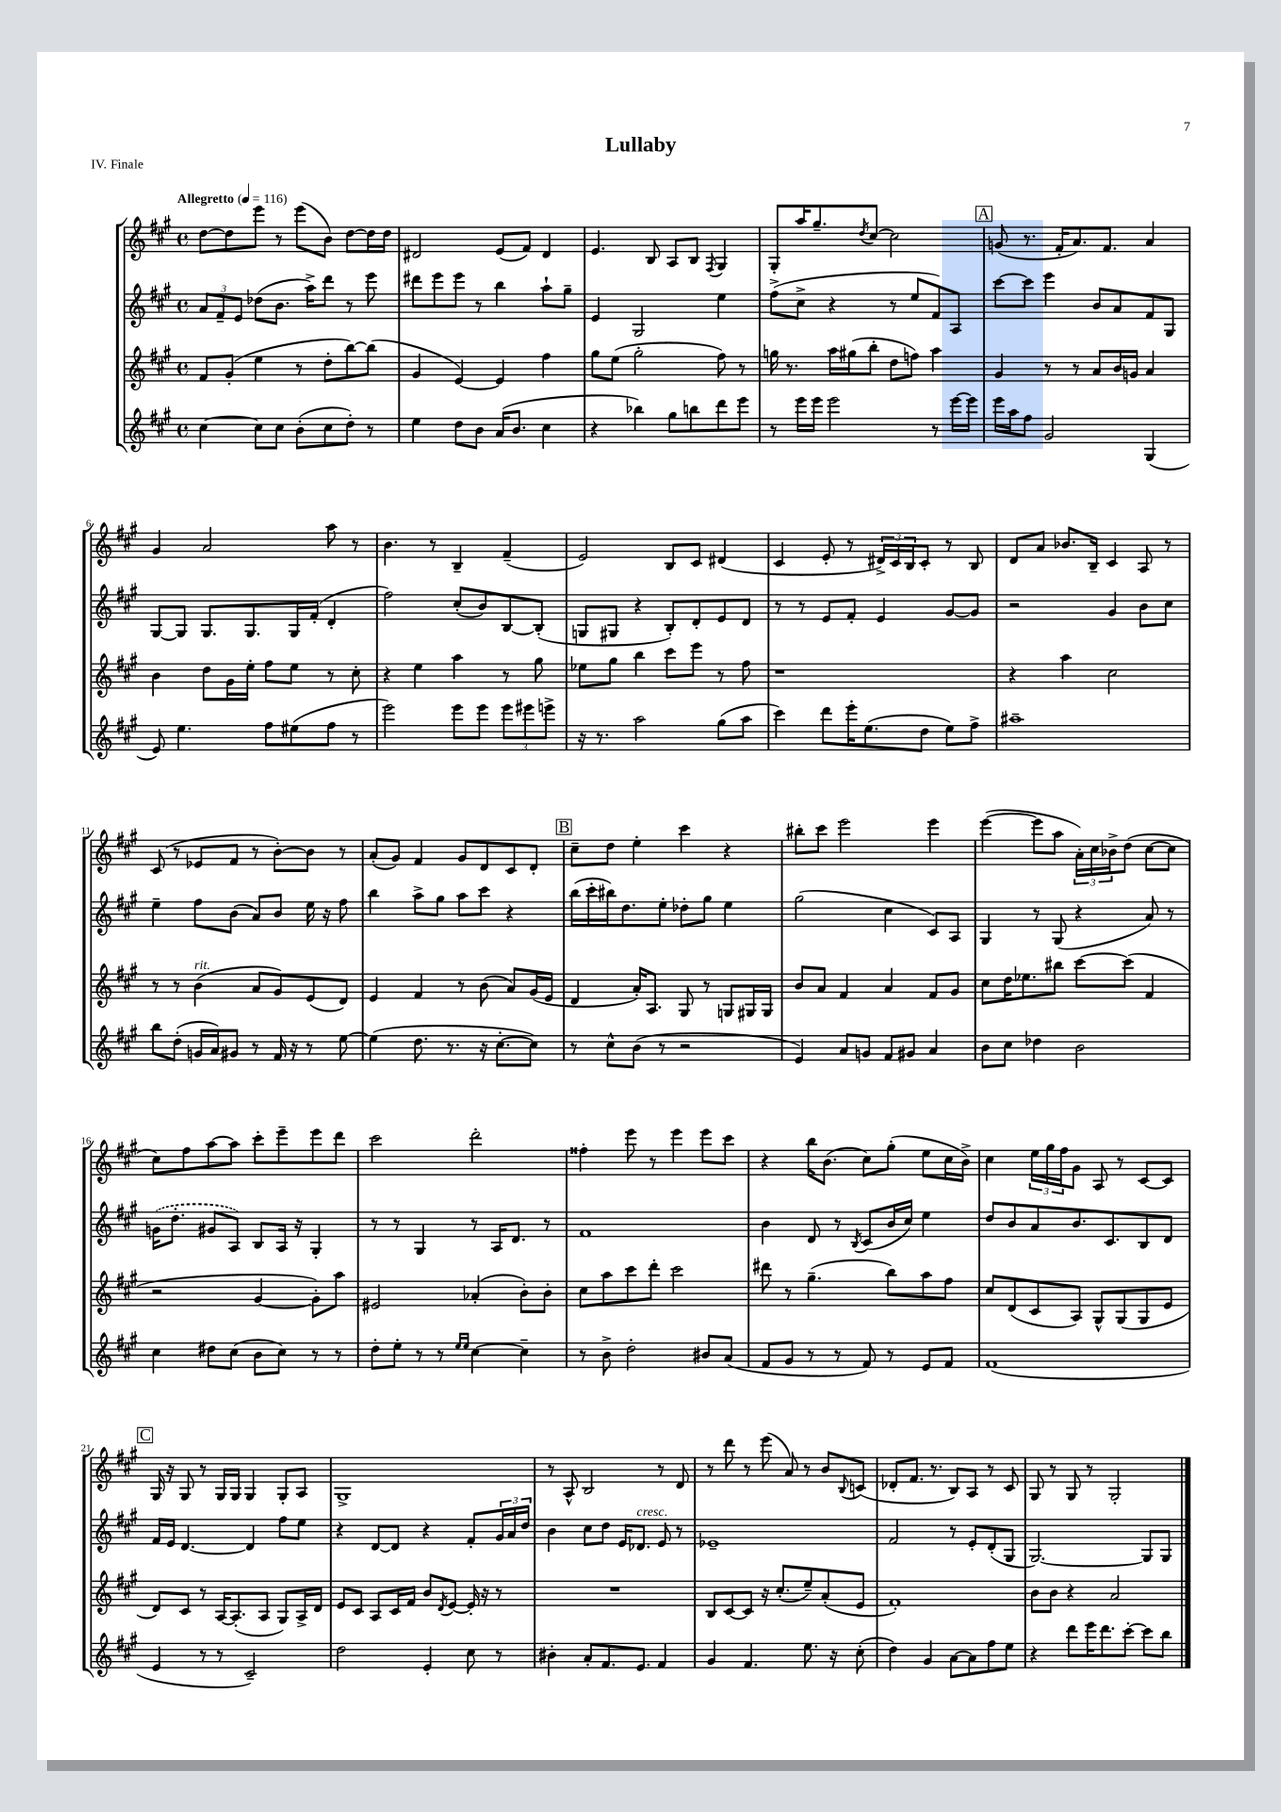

**kern	**kern	**kern	**kern
*part4	*part3	*part2	*part1
*staff4	*staff3	*staff2	*staff1
*clefG2	*clefG2	*clefG2	*clefG2
*k[f#c#g#]	*k[f#c#g#]	*k[f#c#g#]	*k[f#c#g#]
*M4/4	*M4/4	*M4/4	*M4/4
*met(c)	*met(c)	*met(c)	*met(c)
*MM116	*MM116	*MM116	*MM116
=1	=1	=1	=1
!	!	!	!LO:TX:a:B:t=Allegretto
[4cc#\	8f#/L	12a/L	[8dd\L
.	.	12f#~/	.
.	(8g#'/J	.	8dd\]
.	.	12e/J	.
8cc#\L]	4ee\	(8dd-X\L	8eee\J
8cc#\J	.	8.b\J	8r
(8b'\L	8r	.	(8eee\L
.	.	16aa^\KL)	.
8cc#\	8dd'\L	8ddd\J	8b\J)
8dd'\J)	[8bb\)	8r	[8dd\L
8r	(8bb\J]	8eee\	16dd\L]
.	.	.	16dd\JJ
=2	=2	=2	=2
4ee\	4g#/	8ddd#X\L	2d#X/
.	.	8eee\	.
8dd\L	[4e/)	8eee\J	.
8b\J	.	8r	.
(16a/KL	4e/]	4bb\	(8e/L
8.b/J	.	.	.
.	.	.	8f#/J)
4cc#\	4ff#\	8aa`\L	4d#/
.	.	8gg#~\J	.
=3	=3	=3	=3
4r	8gg#\L	4e/	4.e/
.	(8ee\J	.	.
4bb-X\)	2gg#'\	2G#/	.
.	.	.	8B/
8gg#\L	.	.	8A/L
8bbn\	.	.	8B/J
.	.	.	8qF#/
8ddd\	8ff#\)	4ee\	4G#/
8eee\J	8r	.	.
=4	=4	=4	=4
8r	16ggn\	(8ff#^\L	8G#'/L
.	8.r	.	.
16eee\LL	.	8cc#^\J	16aa/K
16eee\JJ	.	.	8.gg#~/
2eee\	16aa\LL	4r	.
.	(16gg#X\J	.	.
.	.	.	8qdd/
.	8bb'\J	.	[8cc#/J
.	8dd\L	8r	2cc#\]
.	8ffn\J)	8ee/L	.
8r	4aa\	8f#/)	.
[16eee\LL	.	8A/J	.
16eee\JJ]	.	.	.
!!LO:REH:place=s1:t=A
=5	=5	=5	=5
16eee\LL	4g#/	[8ccc#\L	(8gn/
16aa\J	.	.	.
8ff#\J	.	8ccc#\J]	8.r
2g#/	8r	4eee\	.
.	.	.	16f#'/KL
.	8r	.	8.a/)
.	8a/L	8b/L	.
.	.	.	8.f#/J
.	16b/L	8a/	.
.	16gn/JJ	.	.
(4G#/	4a/	8f#/	4a/
.	.	8G#/J	.
!!LO:LB:g=z
=6	=6	=6	=6
8e/)	4b\	[8G#/L	4g#/
4.ee\	.	8G#/J]	.
.	8dd\L	8.G#/L	2a/
.	16g#\L	.	.
.	16ee'\JJ	8.G#/	.
8ff#\L	8ff#\L	.	.
(8ee#X\	8ee\J	16G#/L	.
.	.	(16f#'/JJ	.
8ff#\J	8r	4d'/	8aa\
8r	8cc#'\	.	8r
=7	=7	=7	=7
2eee\)	4r	2ff#\)	4.b\
.	4ee\	.	.
.	.	.	8r
8eee\L	4aa\	(8cc#'/L	4B~/
8eee\J	.	8b/)	.
12eee\L	8r	[8B/	(4f#~/
12eee#X\	.	.	.
.	8gg#\	(8B'/J]	.
12eeen^\J	.	.	.
=8	=8	=8	=8
16r	8ee-X\L	8Gn/L	2e/)
8.r	.	.	.
.	8gg#\J	8G#X/J	.
2aa\	4bb\	4r	.
.	8ccc#\L	8B'/L)	8B/L
.	8eee\J	8d'/	8c#/J
(8gg#\L	8r	8e/	(4d#X/
8aa\J	8ff#\	8d/J	.
=9	=9	=9	=9
4ccc#\)	1r	8r	4c#/
.	.	8r	.
8ddd\L	.	8e/L	8e'/
16eee'\K	.	8f#'/J	8r
(8.ee\	.	.	.
.	.	4e/	24d#X^/LL)
.	.	.	24c#/
.	.	.	24B/J
8dd\J	.	.	8c#'/J
8ee\L)	.	[8g#/L	8r
8ff#^\J	.	8g#/J]	8B/
=10	=10	=10	=10
1aa#X~	4r	2r	8d/L
.	.	.	8a/J
.	4aa\	.	8.b-X/L
.	.	.	16B~/Jk
.	2cc#\	4g#/	4c#/
.	.	8b\L	8A/
.	.	8cc#\J	8r
!!LO:LB:g=z
=11	=11	=11	=11
8bb\L	8r	4ee~\	(8c#/
(8dd'\J	8r	.	8r
!	!LO:TX:a:i:t=rit.	!	!
16gn/LL	(4b\	8ff#\L	8e-X/L
16a/J)	.	.	.
8g#X/J	.	(8b\J	8f#/J
8r	8a/L	8a/L)	8r
16f#/	8g#/)	8b/J	[8b'\L)
16r	.	.	.
8r	(8e/	16ee\	8b\J]
.	.	16r	.
[8ee\	8d/J)	8ff#\	8r
=12	=12	=12	=12
(4ee\]	4e/	4bb\	(8a'/L
.	.	.	8g#/J)
8.dd\	4f#/	8aa^\L	4f#/
.	.	8gg#\J	.
8.r	.	.	.
.	8r	8aa\L	8g#/L
16r	(8b\	8ccc#\J	8d/
[8.cc#'\L	.	.	.
.	8a/L)	4r	8c#/
8cc#\J])	(16g#/L	.	8d'/J
.	16e/JJ	.	.
!!LO:REH:place=s1:t=B
=13	=13	=13	=13
8r	4d/	(16bb\LL	8cc#~\L
.	.	16ccc#'\	.
8cc#^^\L	.	16bb#X\J)	8dd\J
.	.	8.dd\	.
(8b\J	16a'/KL)	.	4ee'\
.	8.A/J	.	.
8r	.	8ee'\J	.
2r	8G#/	8dd-X'\L	4ccc#\
.	8r	8gg#\J	.
.	8Gn/L	4ee\	4r
.	16G#X/L	.	.
.	16G#/JJ	.	.
=14	=14	=14	=14
4e/)	8b/L	(2gg#\	8bb#X'\L
.	8a/J	.	8ccc#\J
8a/L	4f#/	.	2eee\
8gn/J	.	.	.
8f#/L	4a/	4cc#\	.
8g#X/J	.	.	.
4a/	8f#/L	8c#/L)	4eee\
.	8g#/J	8A/J	.
=15	=15	=15	=15
8b\L	8cc#\L	4G#/	([4eee\
8cc#\J	16dd\K	.	.
.	8.ee-X\	.	.
4dd-X\	.	8r	8eee\L]
.	8bb#X\J	(8G#/	8aa\J
2b\	[8ccc#\L	4r	24a'\LL)
.	.	.	24cc#\
.	.	.	24b-X^\J
.	(8ccc#\J]	.	(8dd\J
.	4f#/	8a/)	[8cc#\L
.	.	8r	8cc#\J]
!!LO:LB:g=z
=16	=16	=16	=16
4cc#\	2r	(16gn\KL	8cc#\L)
.	.	8.dd'\J	.
.	.	.	8ff#\
8dd#X\L	.	8g#X/L	[8aa\
(8cc#\J	.	8A/J)	8aa\J]
8b\L	[4g#/	8B/L	8ccc#'\L
8cc#\J)	.	16A/Jk	8eee~\
.	.	16r	.
8r	8g#'\L])	4G#'/	8eee\
8r	8aa\J	.	8ddd\J
=17	=17	=17	=17
8dd'\L	2e#X/	8r	2ccc#\
8ee'\J	.	8r	.
8r	.	4G#/	.
8r	.	.	.
16qqee/LL	.	.	.
16qqee/JJ	.	.	.
[4cc#\	(4a-X'/	8r	2ddd'\
.	.	16A/KL	.
.	.	8.d/J	.
4cc#~\]	8b'\L)	.	.
.	8b'\J	8r	.
=18	=18	=18	=18
8r	8cc#\L	1f#	4ff##X'\
8b^\	8aa\	.	.
2dd'\	8ccc#\	.	8eee\
.	8ddd'\J	.	8r
.	2ccc#\	.	4eee\
8b#X/L	.	.	8eee\L
(8a/J	.	.	8ccc#\J
=19	=19	=19	=19
8f#/L	8ddd#X\	4b\	4r
8g#/J	8r	.	.
8r	(4.gg#~\	8d/	16bb\KL
.	.	.	(8.b\J
8r	.	8r	.
.	.	8qB/	.
8f#/)	.	(8c#/L	8cc#\L)
8r	8bb\L)	16b/L	(8gg#'\J
.	.	16cc#/JJ)	.
8e/L	8aa\	4ee\	8ee\L
8f#/J	8ff#\J	.	16cc#\L
.	.	.	16b^\JJ)
=20	=20	=20	=20
(1f#	8cc#/L	8dd/L	4cc#\
.	(8d/	8b/	.
.	8c#/	8a/	24ee\LL
.	.	.	24gg#\
.	.	.	24ff#\J
.	8A/J)	8.b/	8g#\J
.	8G#^^/L	.	8A/
.	.	8.c#/	.
.	(8G#/	.	8r
.	8G#/	8B/	[8c#/L
.	8e/J	8d/J	8c#/J]
!!LO:LB:g=z
!!LO:REH:place=s1:t=C
=21	=21	=21	=21
4e/	8d/L)	16f#/LL	16G#/
.	.	16e/JJ	16r
.	8c#/J	[4.d/	8G#/
8r	8r	.	8r
8r	[16A/KL	.	16G#/LL
.	(8.A'/]	.	16G#/JJ
2c#~/)	.	4d/]	4G#/
.	8A/J	.	.
.	8G#/L)	8ff#\L	8G#'/L
.	16A^/L	8ee\J	8A/J
.	16d/JJ	.	.
=22	=22	=22	=22
2dd\	8e/L	4r	1G#^
.	8c#/J	.	.
.	8A/L	[8d/L	.
.	16c#/L	8d/J]	.
.	16f#/JJ	.	.
4e'/	8b/L	4r	.
.	8qd/	.	.
.	[8e/J	.	.
8cc#\	16e'/]	8f#'/L	.
.	16r	.	.
8r	8r	24g#/L	.
.	.	24a/	.
.	.	24dd/JJ	.
=23	=23	=23	=23
4b#X'\	1r	4b\	8r
.	.	.	8A^^/
8a'/L	.	8cc#\L	2B/
8.f#/	.	8dd\J	.
.	.	16e/KL	.
!	!	!LO:TX:a:i:t=cresc.	!
8.e/J	.	8.d-X/J	.
4f#/	.	8e/	8r
.	.	8r	8d/
=24	=24	=24	=24
4g#/	8B/L	1e-X~	8r
.	[8c#/	.	8ddd\
4.f#/	8c#/J]	.	8r
.	16r	.	(8eee\
.	(8.cc#'/L	.	.
.	.	.	8a/)
8.ee\	8ee~/)	.	8r
.	(8a'/	.	8b/L
16r	.	.	.
.	.	.	8qqB/
(8cc#'\	8e/J	.	(8cn/J
=25	=25	=25	=25
4dd\)	1f#')	2f#/	8d-X'/L
.	.	.	8.f#/J
4g#/	.	.	.
.	.	.	8.r
[8a\L	.	8r	8B/L)
8a\]	.	8e'/L	8A/J
8ff#\	.	(8d'/	8r
8ee\J	.	8G#/J	8c#/
=26	=26	=26	=26
4r	8b\L	[2.G#/)	8G#/
.	8b\J	.	8r
8ddd\L	4r	.	8G#/
16eee\K	.	.	8r
8.ddd\	.	.	.
.	2a/	.	2G#'/
[8ccc#'\J	.	.	.
8ccc#\L]	.	8G#/L]	.
8bb\J	.	8G#/J	.
==	==	==	==
*-	*-	*-	*-
